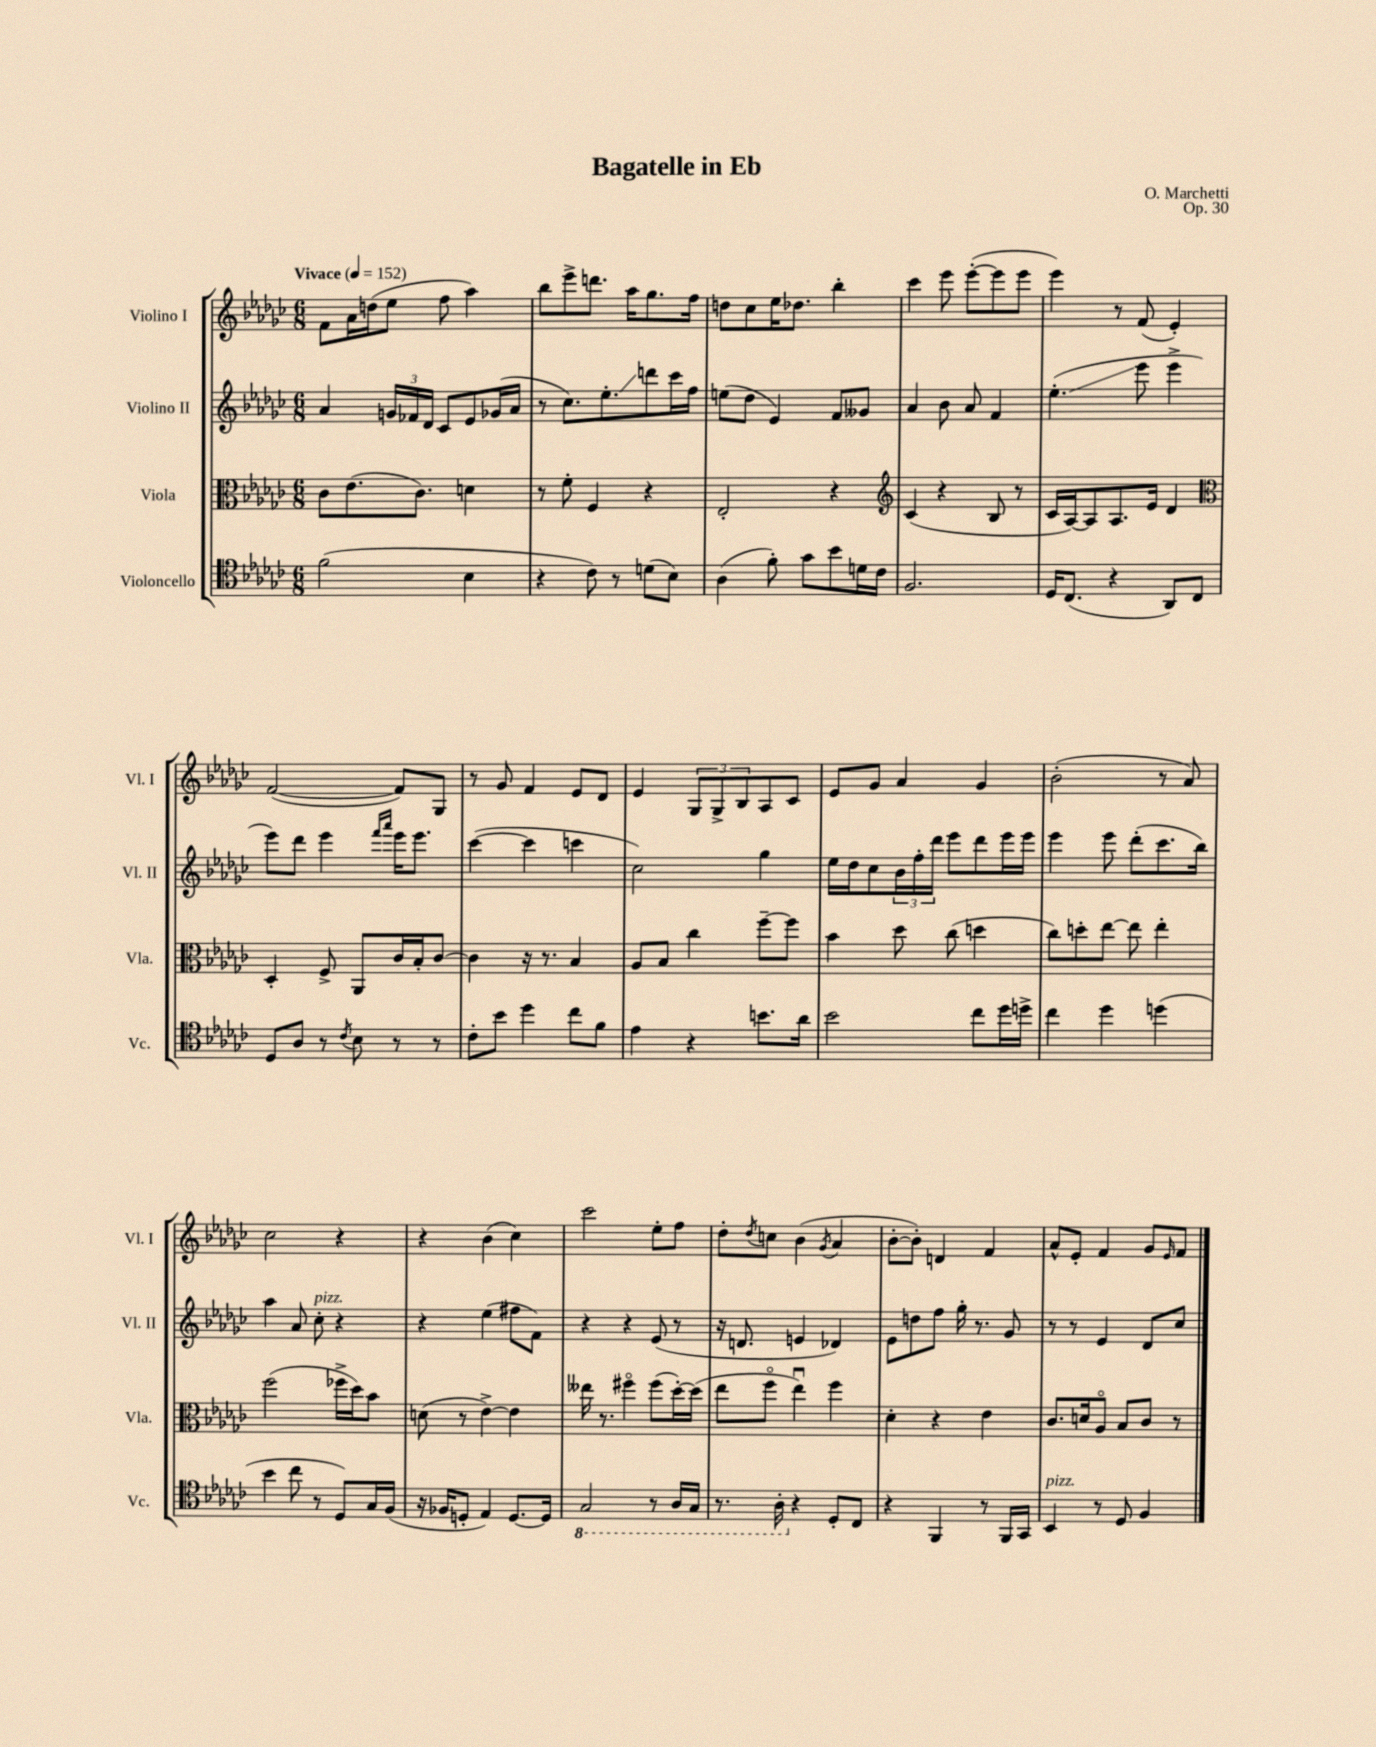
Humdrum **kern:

**kern	**kern	**kern	**kern
*staff4	*staff3	*staff2	*staff1
*clefC4	*clefC3	*clefG2	*clefG2
*k[b-e-a-d-g-c-]	*k[b-e-a-d-g-c-]	*k[b-e-a-d-g-c-]	*k[b-e-a-d-g-c-]
*M6/8	*M6/8	*M6/8	*M6/8
*MM152	*MM152	*MM152	*MM152
(2f	8c-	4a-	8f
.	(8.e-	.	16a-
.	.	.	(16dd
.	.	24g	8ee-
.	.	24f-	.
.	8.c-)	.	.
.	.	24d-	.
.	.	8c-	8ff
4B-	4d	8e-	4aa-)
.	.	(16g-	.
.	.	16a-	.
=	=	=	=
4r	8r	8r	8bb-
.	8f'	8.cc-)	8eee-^
8c-)	4F	.	8.ddd
.	.	8.ee-'	.
8r	.	.	.
.	.	.	16aa-
(8d	4r	8ddd	8.gg-
8B-)	.	16ccc-	.
.	.	16ff	16ff
=	=	=	=
(4A-	2E-'	(8ee	8dd
.	.	8dd-	8cc-
8f')	.	4e-)	16ee-
.	.	.	8.dd-
8g-	.	.	.
8b-	4r	8f	4bb-'
16d	.	8g--	.
16c-	.	.	.
=	=	=	=
*	*clefG2	*	*
2.F	(4c-	4a-	4ccc-
.	4r	8b-	8eee-
.	.	8a-	([8eee-'
.	8B-	4f	8eee-]
.	8r	.	8eee-
=	=	=	=
16D-	16c-	(4.ee-'	4eee-)
(8.C-	[16A-)	.	.
.	8A-]	.	.
4r	8.A-	.	8r
.	.	8eee-	(8f
.	16e-	.	.
8AA-)	4d-	4eee-^	4e-')
8C-	.	.	.
=	=	=	=
*	*clefC3	*	*
8D-	4D-'	8eee-)	([2f
8A-	.	8ddd-	.
8r	8F^	4eee-	.
8qc-	.	.	.
8B-	8AA-	.	.
.	.	16qqfff	.
.	.	16qqaaa-	.
8r	16c-	16eee-	8f])
.	16B-'	8.eee-	.
8r	[8c-	.	8G-
=	=	=	=
8c-'	4c-]	([4ccc-	8r
8b-	.	.	8g-
4dd-	16r	4ccc-]	4f
.	8.r	.	.
8cc-	4B-	4ccc	8e-
8f	.	.	8d-
=	=	=	=
4e-	8A-	2cc-)	4e-
.	8B-	.	.
4r	4cc-	.	12G-
.	.	.	12G-^
.	.	.	12B-
8.b	[8ff~	4gg-	8A-
.	8ff]	.	8c-
16a-	.	.	.
=	=	=	=
2b-	4b-	16ee-	8e-
.	.	16dd-	.
.	.	8cc-	8g-
.	8dd-	24b-	4a-
.	.	24ff'	.
.	.	24ddd-	.
.	(8cc-	8eee-	.
8cc-	4dd	8ddd-	4g-
16dd-	.	16eee-	.
16dd^	.	16eee-	.
=	=	=	=
4cc-	8cc-)	4eee-	(2b-'
.	8dd'	.	.
4dd-	[8ee-	8eee-	.
.	8ee-]	(8ddd-'	.
(4dd	4ee-'	8.ccc-	8r
.	.	.	8a-)
.	.	16bb-)	.
=	=	=	=
4b-	(2ff	4aa-	2cc-
8cc-	.	8a-	.
8r	.	8cc-'	.
8D-)	16ff-^	4r	4r
.	16dd-)	.	.
16G-	8b-	.	.
(16F	.	.	.
=	=	=	=
16r	(8d	4r	4r
16F-	.	.	.
8D'	8r	.	.
4E-)	[4e-^)	(4ee-	(4b-
[8.D	4e-]	8ff#	4cc-)
.	.	8f)	.
16D]	.	.	.
=	=	=	=
2GG-	16ee--	4r	2ccc-
.	8.r	.	.
.	4ff#o	4r	.
8r	(8ff#	(8e-	8ee-'
16AA-	[16dd-')	8r	8ff
16GG-	(16dd-]	.	.
=	=	=	=
8.r	8ee-	16r	8dd-'
.	.	8.d	.
.	.	.	8qdd-
.	8ffo	.	8cc
16AA-'	.	.	.
4r	4ee-u)	4e	(4b-
.	.	.	8qg-
8D-'	4ff	4d-)	4a-
8C-	.	.	.
=	=	=	=
4r	4d-'	8e-	[8b-'
.	.	8dd	8b-'])
4FF	4r	8ff	4d
.	.	16gg-'	.
.	.	8.r	.
8r	4e-	.	4f
16FF	.	8g-	.
16GG-	.	.	.
=	=	=	=
4BB-	8.c-	8r	8a-^^
.	.	8r	8e-'
.	16d	.	.
8r	8A-o	4e-	4f
8D-	8B-	.	.
4F	8c-	8d-	8g-
.	.	.	16qqe-
.	8r	8cc-	8f
==	==	==	==
*-	*-	*-	*-
